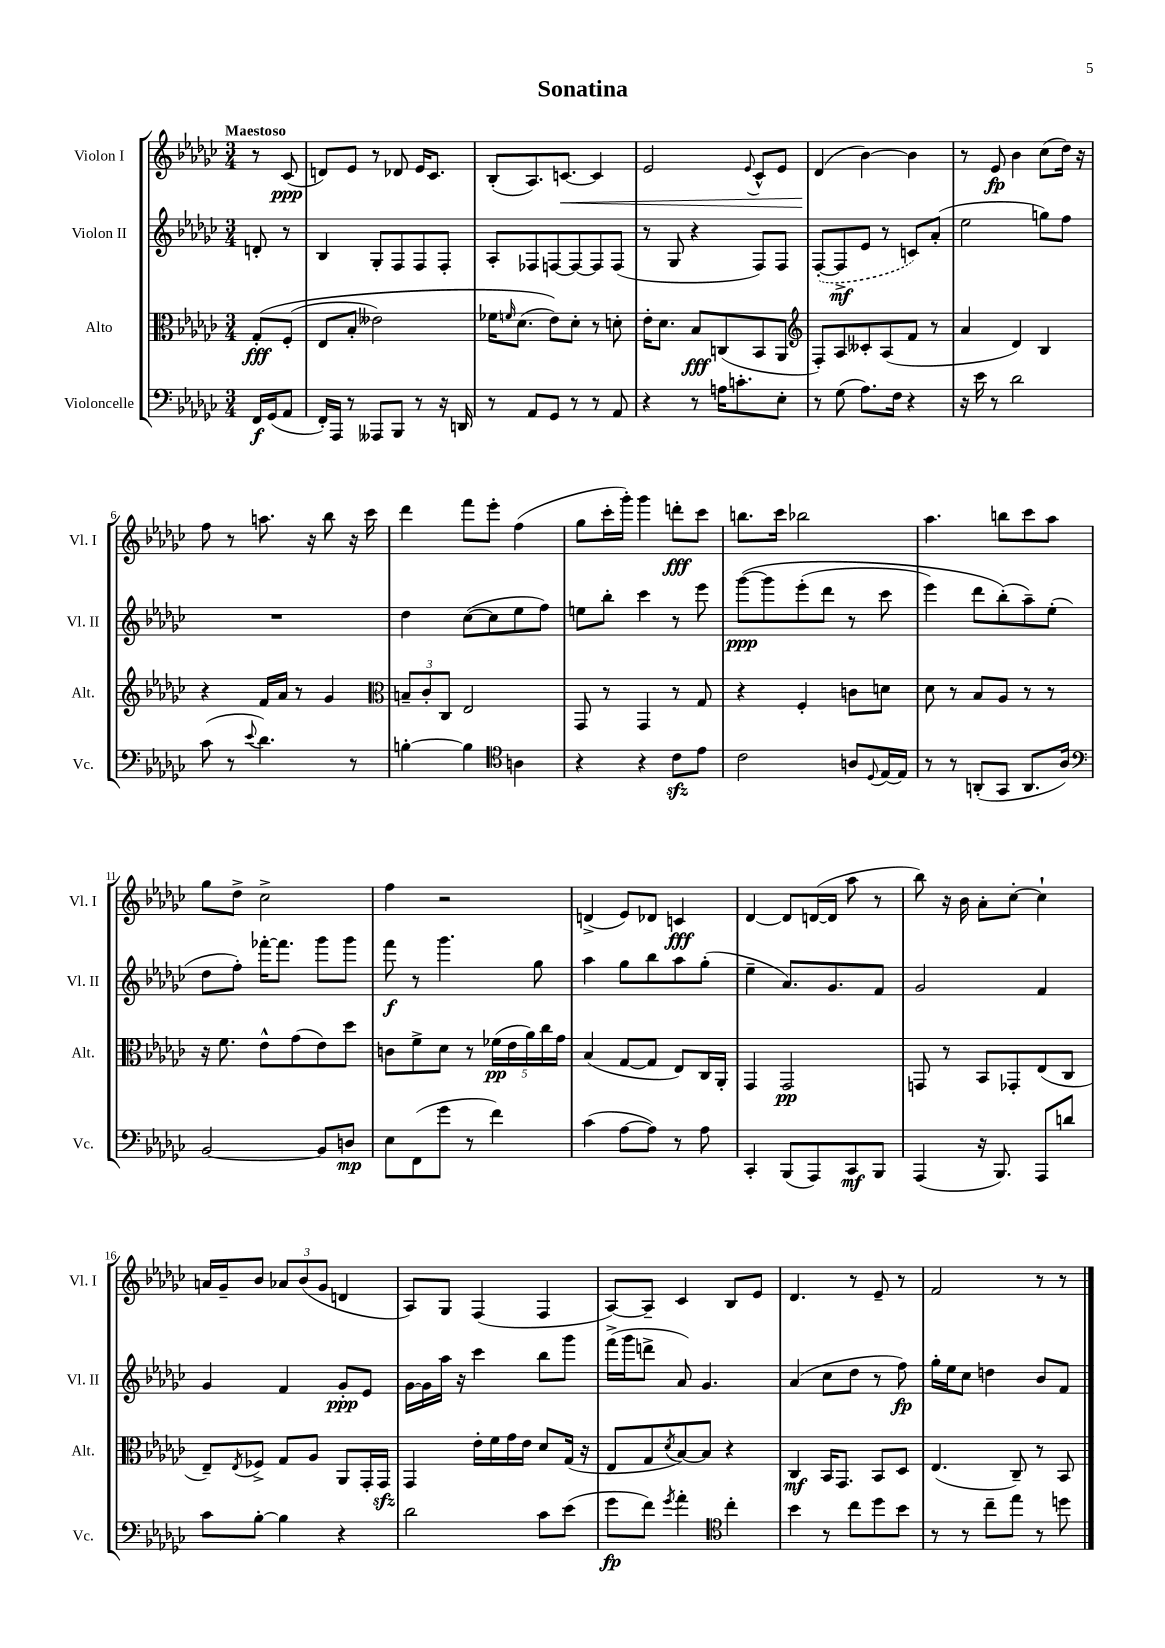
\header { title = "Sonatina" }
<<
\new StaffGroup <<
\new Staff = "s0" \with { instrumentName = "Violon I" shortInstrumentName = "Vl. I" } {
    \clef treble \key ges \major \numericTimeSignature \time 3/4 \partial 4 \tempo "Maestoso"
    r8 ces'8\ppp( |
    d'8) ees'8 r8 des'8 ees'16 ces'8. |
    bes8-.( aes8.) c'8.~\< c'4 |
    ees'2 \appoggiatura { ees'8 } ces'8-^ ees'8 |
    des'4\!( bes'4~) bes'4 |
    r8 ees'8\fp bes'4 ces''8( des''16) r16 |
    f''8 r8 a''8. r16 bes''8 r16 ces'''16 |
    des'''4 f'''8 ees'''8-. f''4( |
    ges''8 ces'''16-. ges'''16-.) ges'''4 d'''8-.\fff ces'''8 |
    b''8. ces'''16 bes''2 |
    aes''4. b''8 ces'''8 aes''8 |
    ges''8 des''8-> ces''2-> |
    f''4 r2 |
    d'4->( ees'8) des'8 c'4\fff |
    des'4~ des'8 d'16~( d'16 aes''8 r8 |
    bes''8) r16 bes'16 aes'8-. ces''8~-. ces''4-! |
    a'16 ges'16-- bes'8 \tuplet 3/2 { aes'8 bes'8( ges'8 } d'4 |
    aes8) ges8 f4( f4 |
    aes8~) aes8-- ces'4 bes8 ees'8 |
    des'4. r8 ees'8-- r8 |
    f'2 r8 r8 \bar "|." |
}
\new Staff = "s1" \with { instrumentName = "Violon II" shortInstrumentName = "Vl. II" } {
    \clef treble \key ges \major \numericTimeSignature \time 3/4 \partial 4
    d'8-. r8 |
    bes4 ges8-. f8 f8 f8-. |
    aes8-. fes8 f8~ f8~ f8 f8( |
    r8 ges8 r4 f8) f8 |
    \once \slurDashed f8~-.( f8->\mf ees'8 r8 c'8) aes'8-.( |
    ees''2 g''8) f''8 |
    R2. |
    des''4 ces''8~( ces''8 ees''8 f''8) |
    e''8 bes''8-. ces'''4 r8 ees'''8 |
    ges'''8~\ppp\( ges'''8 ees'''8-.( des'''8 r8 ces'''8 |
    ees'''4) des'''8 bes''8-.(\) aes''8--) ees''8-.( |
    des''8 f''8-.) fes'''16~-. fes'''8. ges'''8 ges'''8 |
    f'''8\f r8 ges'''4. ges''8 |
    aes''4 ges''8 bes''8 aes''8 ges''8-.( |
    ees''4-- aes'8.) ges'8. f'8 |
    ges'2 f'4 |
    ges'4 f'4 ges'8-.\ppp ees'8 |
    ges'16~ ges'16 aes''16 r16 ces'''4 bes''8 ges'''8 |
    f'''16->( ges'''16 d'''8-> aes'8) ges'4. |
    aes'4( ces''8 des''8 r8 f''8\fp) |
    ges''16-. ees''16 ces''8 d''4 bes'8 f'8 \bar "|." |
}
\new Staff = "s2" \with { instrumentName = "Alto" shortInstrumentName = "Alt." } {
    \clef alto \key ges \major \numericTimeSignature \time 3/4 \partial 4
    ges8-.\fff\( f8-.( |
    ees8 bes8-. eeses'2) |
    fes'16 \grace { f'16 } des'8.( ees'8)\) des'8-. r8 d'8-. |
    ees'16-. des'8. bes8\fff c8( bes,8 aes,8 |
    \clef treble f8-.) aes8 ceses'8-. aes8( f'8 r8 |
    aes'4 des'4) bes4 |
    r4 f'16 aes'16 r8 ges'4 |
    \clef alto \tuplet 3/2 { b8-- ces'8-. ces8 } ees2 |
    ges,8 r8 ges,4 r8 ges8 |
    r4 f4-. c'8 d'8 |
    des'8 r8 bes8 aes8 r8 r8 |
    r16 f'8. ees'8-^ ges'8( ees'8) des''8 |
    c'8 f'8-> des'8 r8 \tuplet 5/4 { fes'16\pp( ees'16 aes'16) ces''16 ges'16 } |
    bes4( ges8~ ges8 ees8) ces16 aes,16-. |
    ges,4 ges,2\pp |
    g,8 r8 bes,8 ges,8-. ees8( ces8 |
    ees8--) \acciaccatura { ees8 } fes8-> ges8 aes8 aes,8 ges,16-. ges,16\sfz |
    ges,4 ees'16-. f'16 ges'16 ees'16 des'8 ges16( r16 |
    ees8 ges8 \acciaccatura { des'8 } bes8~) bes8 r4 |
    ces4\mf bes,16 ges,8. bes,8 des8 |
    ees4.( ces8--) r8 bes,8 \bar "|." |
}
\new Staff = "s3" \with { instrumentName = "Violoncelle" shortInstrumentName = "Vc." } {
    \clef bass \key ges \major \numericTimeSignature \time 3/4 \partial 4
    f,16\f ges,16( aes,8 |
    f,16-.) aes,,16 r8 aeses,,8 bes,,8 r8 r16 d,16 |
    r8 aes,8 ges,8 r8 r8 aes,8 |
    r4 r8 a16 c'8.-. ees8-. |
    r8 ges8( aes8.) f16 r4 |
    r16 ees'16 r8 des'2 |
    ces'8( r8 \appoggiatura { ees'8 } des'4.) r8 |
    b4~-. b4 \clef tenor a4 |
    r4 r4 ces'8\sfz ees'8 |
    ces'2 a8 \appoggiatura { des8 } ees16~ ees16 |
    r8 r8 a,8-.( ges,8 a,8. aes16) |
    \clef bass bes,2~ bes,8 d8\mp |
    ees8 f,8( ges'8 r8 f'4) |
    ces'4( aes8~ aes8) r8 aes8 |
    ces,4-. bes,,8( aes,,8) ces,8\mf bes,,8 |
    aes,,4( r16 bes,,8.) aes,,8 d'8 |
    ces'8 bes8~-. bes4 r4 |
    des'2 ces'8 ees'8( |
    ges'8\fp f'8) \acciaccatura { ges'8 } aes'4-. \clef tenor ces''4-. |
    bes'4 r8 ces''8 des''8 bes'8 |
    r8 r8 ces''8-- ees''8 r8 d''8 \bar "|." |
}
>>
>>
